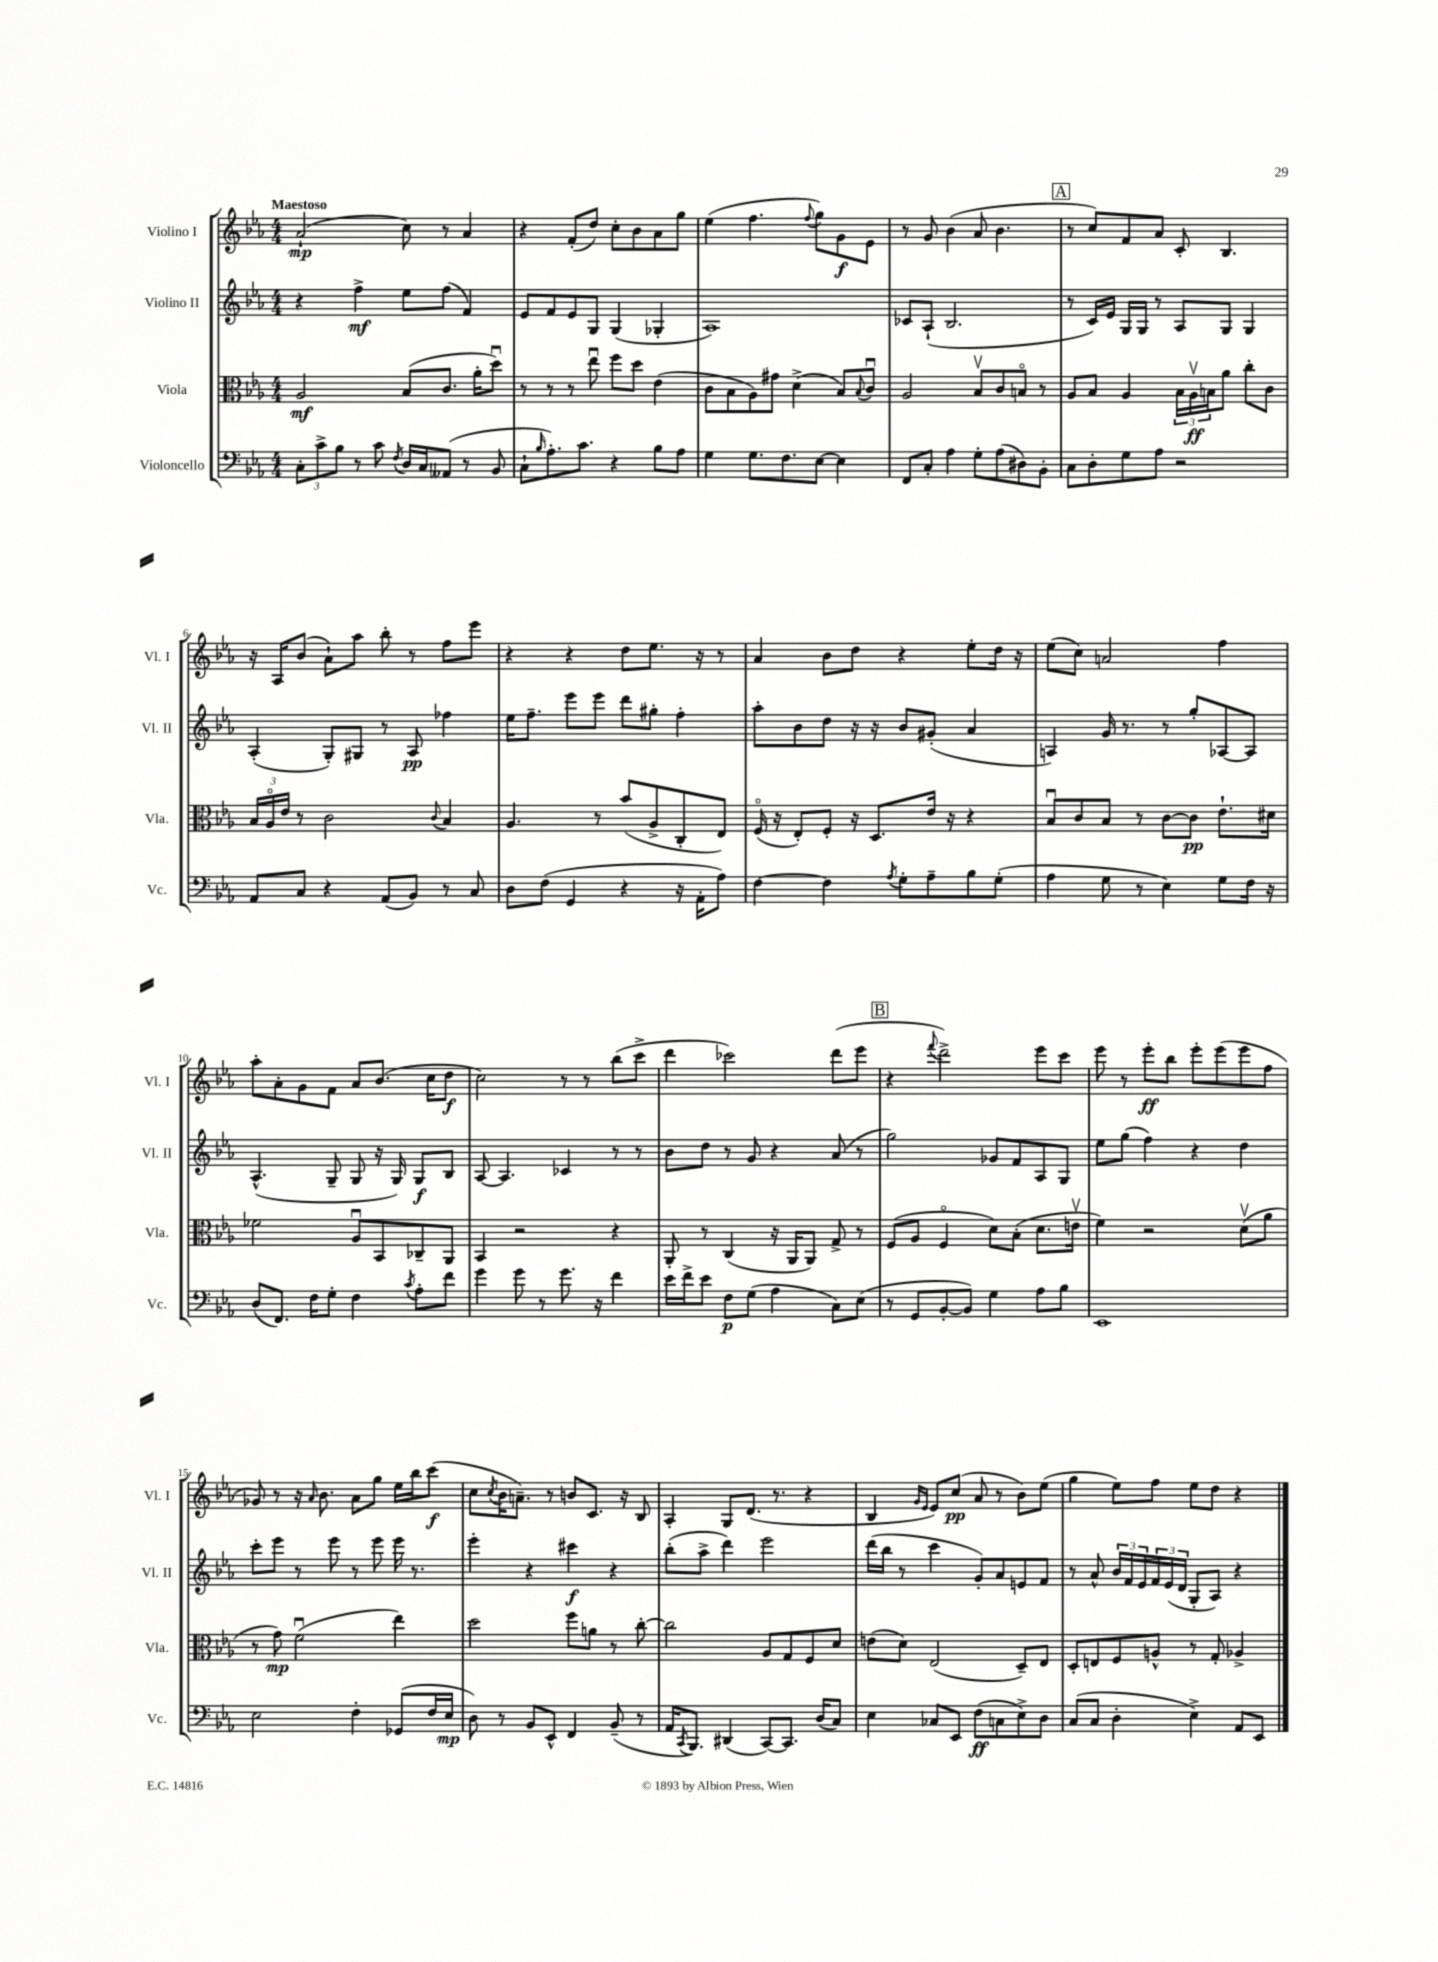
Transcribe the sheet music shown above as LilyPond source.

<<
\new StaffGroup <<
\new Staff = "s0" \with { instrumentName = "Violino I" shortInstrumentName = "Vl. I" } {
    \clef treble \key ees \major \numericTimeSignature \time 4/4 \tempo "Maestoso"
    aes'2-!\mp( c''8) r8 aes'4 |
    r4 f'8-.( d''8) c''8-. bes'8 aes'8 g''8 |
    ees''4( f''4. \appoggiatura { f''8 } g''8) g'8\f ees'8 |
    r8 g'8 bes'4( aes'8 bes'4. |
    \mark \markup { \box "A" } r8 c''8) f'8 aes'8 c'8-. bes4. |
    r16 aes16 bes'8( aes'8-!) aes''8 bes''8-. r8 f''8 ees'''8 |
    r4 r4 d''8 ees''8. r16 r8 |
    aes'4 bes'8 d''8 r4 ees''8-. d''16 r16 |
    ees''8( c''8) a'2 f''4 |
    aes''8-. aes'8-. g'8 f'8 aes'8 bes'8.( c''16 d''8\f |
    c''2) r8 r8 bes''8( c'''8-> |
    d'''4 ces'''2) d'''8( ees'''8 |
    \mark \markup { \box "B" } r4 \appoggiatura { f'''8 } d'''2->) ees'''8 c'''8 |
    ees'''8 r8 ees'''8-.\ff bes''8 ees'''8-. ees'''8( ees'''8 f''8 |
    ges'8) r8 r16 \grace { aes'16 } bes'8. aes'8 g''8 ees''16 bes''16 c'''8\f( |
    c''8 \acciaccatura { c''8 } bes'16 a'8.--) r8 b'8 c'8. r16 bes8 |
    aes4-. g8 d'8.( r8. r4 |
    bes4 \grace { g'16 ees'16 } ees'8) c''8\pp( aes'8 r8 bes'8) ees''8( |
    g''4 ees''8) f''8 ees''8 d''8 r4 \bar "|." |
}
\new Staff = "s1" \with { instrumentName = "Violino II" shortInstrumentName = "Vl. II" } {
    \clef treble \key ees \major \numericTimeSignature \time 4/4
    r4 f''4->\mf ees''8 f''8( f'4) |
    ees'8 f'8 ees'8 g8 g4( ges4-. |
    aes1) |
    ces'8 aes8-!( bes2. |
    \mark \markup { \box "A" } r8 c'16) ees'16 g16 g16 r8 aes8 g8 g4 |
    aes4-.( g8-.) gis8 r8 aes8\pp fes''4 |
    ees''16 f''8.-- ees'''8 ees'''8 d'''8 gis''8-. f''4-. |
    aes''8-. bes'8 d''8 r16 r16 bes'8 gis'8-.( aes'4 |
    a4) g'16 r8. r8 g''8-. aes8~ aes8 |
    aes4.-^( g8-- g8 r16 g16) g8\f bes8 |
    aes8~ aes4. ces'4 r8 r8 |
    bes'8 d''8 r8 g'8 r4 aes'8( r8 |
    \mark \markup { \box "B" } g''2) ges'8 f'8 aes8 g8 |
    ees''8 g''8( f''4) r4 d''4 |
    c'''8-. ees'''8 r8 ees'''8 r8 ees'''8 ees'''16 r8. |
    ees'''4-. r4 cis'''4\f r4 |
    bes''8-.( aes''8-> d'''4) ees'''2 |
    d'''16( bes''16 r8 c'''4 g'8-.) aes'8 e'8 f'8 |
    r8 aes'8-^ \tuplet 3/2 { bes'16 f'16 ees'16 } \tuplet 3/2 { f'16 ees'16( d'16 } g8-. aes8) r4 \bar "|." |
}
\new Staff = "s2" \with { instrumentName = "Viola" shortInstrumentName = "Vla." } {
    \clef alto \key ees \major \numericTimeSignature \time 4/4
    aes2\mf bes8( c'8. aes'16-. d''8\downbow) |
    r8 r8 r8 ees''8\downbow f''8 d''8 ees'4( |
    c'8 bes8 aes8) gis'8 d'4->( bes8) \appoggiatura { bes8 } c'8\downbow |
    aes2 bes8\upbow c'8 b8\flageolet r8 |
    \mark \markup { \box "A" } aes8 bes8 aes4 \tuplet 3/2 { bes16 aes16\upbow\ff b16 } aes'8 c''8-. c'8 |
    \tuplet 3/2 { bes16 aes16\flageolet ees'16 } r8 c'2 \appoggiatura { c'8 } bes4 |
    aes4. r8 bes'8( aes8-> c8-. ees8) |
    f16\flageolet( r16 ees8-.) f8-. r16 d8. ees'16 r16 r4 |
    bes8\downbow c'8 bes8 r8 c'8~ c'8\pp ees'8.-! dis'16 |
    fes'2 aes8\downbow bes,8 ces8-- aes,8 |
    bes,4 r2 r4 |
    aes,8-. r8 c4( r16 aes,16 aes,8) g8-> r8 |
    \mark \markup { \box "B" } f8( aes8 f4\flageolet d'8) bes8-.( d'8. e'16\upbow |
    f'4) r2 d'8\upbow( aes'8 |
    r8 g'8\mp) f'2\downbow( ees''4) |
    d''2 f''8 a'8 r8 c''8~-. |
    c''2 aes8 g8 f8 d'8 |
    e'8( d'8) ees2( d8--) ees8 |
    d8-. e8 f8 a8-^ r8 g8-. aes4-> \bar "|." |
}
\new Staff = "s3" \with { instrumentName = "Violoncello" shortInstrumentName = "Vc." } {
    \clef bass \key ees \major \numericTimeSignature \time 4/4
    \tuplet 3/2 { c8-. c'8-> bes8 } r8 c'8 \acciaccatura { f8 } d16 c16 aeses,8( r8 bes,8 |
    c8-! \grace { bes16 } aes8.-.) c'8. r4 bes8 aes8 |
    g4 g8. f8. ees8~ ees4 |
    f,8 c8-. aes4 g8-. aes8( dis8) bes,8-. |
    \mark \markup { \box "A" } c8 d8-. g8 aes8 r2 |
    aes,8 c8 r4 aes,8( bes,8) r8 c8 |
    d8 f8( g,4 r4 r16 aes,16-. aes8) |
    f4~ f4 \acciaccatura { aes8 } g8-. aes8-- bes8 g8-.( |
    aes4 g8 r8 ees4) g8 f16 r16 |
    d8( f,8.) f16 g8-. f4 \acciaccatura { c'8 } aes8-. f'8 |
    g'4 g'8 r8 g'8. r16 f'4 |
    ees'16 f'16-> ees'8 f8\p g8( aes4 c8) ees8( |
    \mark \markup { \box "B" } r8 g,8 bes,8~-. bes,8) g4 aes8 bes8 |
    ees,1 |
    ees2 f4-. ges,8( f16 ees16\mp |
    d8) r8 bes,8 ees,8-^ f,4 bes,8--( r8 |
    aes,16 \acciaccatura { c,8 } bes,,8.) dis,4( c,8~) c,8. d16( c8) |
    ees4 ces8 ees,8 f8\ff( c8 ees8->) d8 |
    c8( c8 d4-. ees4->) aes,8 ees,8 \bar "|." |
}
>>
>>
